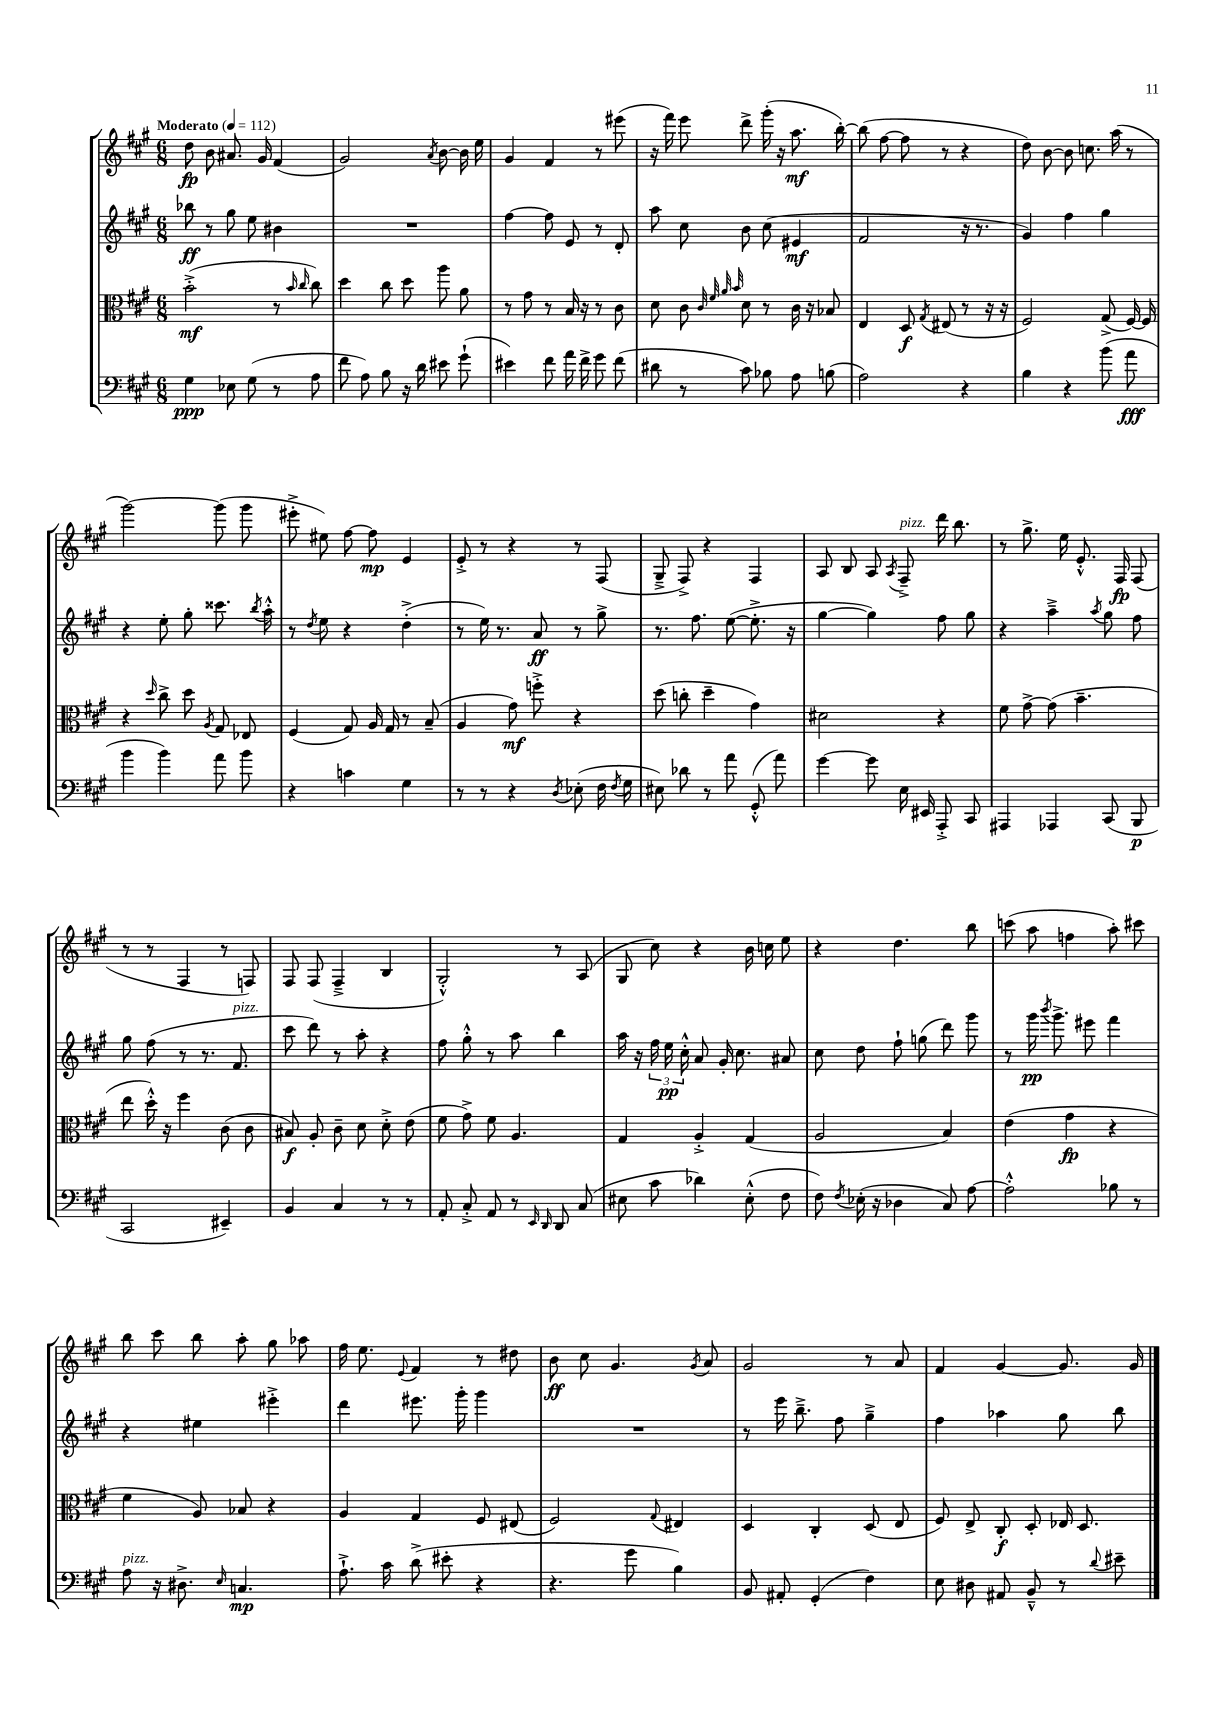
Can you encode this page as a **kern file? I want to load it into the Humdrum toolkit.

**kern	**dynam	**kern	**dynam	**kern	**dynam	**kern	**dynam
*part4	*part4	*part3	*part3	*part2	*part2	*part1	*part1
*staff4	*staff4	*staff3	*staff3	*staff2	*staff2	*staff1	*staff1
*clefF4	*	*clefC3	*	*clefG2	*	*clefG2	*
*k[f#c#g#]	*	*k[f#c#g#]	*	*k[f#c#g#]	*	*k[f#c#g#]	*
*M6/8	*	*M6/8	*	*M6/8	*	*M6/8	*
*MM112	*	*MM112	*	*MM112	*	*MM112	*
=1	=1	=1	=1	=1	=1	=1	=1
!	!	!	!	!	!	!LO:TX:a:B:t=Moderato	!
4G#\	ppp	(2b'^\	mf	8bb-X\	ff	8dd\	fp
.	.	.	.	8r	.	8b\	.
8E-X\	.	.	.	8gg#\	.	8.a#X/	.
(8G#\	.	.	.	8ee\	.	.	.
.	.	.	.	.	.	16g#/	.
8r	.	8r	.	4b#X\	.	(4f#/	.
.	.	16qqb/	.	.	.	.	.
.	.	16qqcc#/	.	.	.	.	.
8A\	.	8cc#\)	.	.	.	.	.
=2	=2	=2	=2	=2	=2	=2	=2
8f#\	.	4dd\	.	2.r	.	2g#/)	.
8A\)	.	.	.	.	.	.	.
8B\	.	8cc#\	.	.	.	.	.
16r	.	8dd\	.	.	.	.	.
16d\	.	.	.	.	.	.	.
.	.	.	.	.	.	8qa/	.
8e#X\	.	8aa\	.	.	.	[8b\	.
(8g#`\	.	8a\	.	.	.	16b\]	.
.	.	.	.	.	.	16ee\	.
=3	=3	=3	=3	=3	=3	=3	=3
4e#X\)	.	8r	.	[4ff#\	.	4g#/	.
.	.	8g#\	.	.	.	.	.
8f#\	.	8r	.	8ff#\]	.	4f#/	.
16a\	.	16B/	.	8e/	.	.	.
16f#^\	.	16r	.	.	.	.	.
8g#\	.	8r	.	8r	.	8r	.
(8f#\	.	8c#\	.	8d'/	.	(8eee#X\	.
=4	=4	=4	=4	=4	=4	=4	=4
8d#X\	.	8d\	.	8aa\	.	16r	.
.	.	.	.	.	.	16fff#\)	.
8r	.	8c#\	.	8cc#\	.	8eee\	.
.	.	32qqc#/	.	.	.	.	.
.	.	32qqf#/	.	.	.	.	.
.	.	32qqa/	.	.	.	.	.
.	.	32qqb/	.	.	.	.	.
8c#\)	.	8d\	.	8b\	.	8ddd^\	.
8B-X\	.	8r	.	(8cc#\	.	(16ggg#'\	.
.	.	.	.	.	.	16r	.
8A\	.	16c#\	.	4e#X/	mf	8.aa\	mf
.	.	16r	.	.	.	.	.
(8Bn\	.	8B-X/	.	.	.	.	.
.	.	.	.	.	.	[16bb'\)	.
=5	=5	=5	=5	=5	=5	=5	=5
2A\)	.	4E/	.	2f#/	.	(8bb\]	.
.	.	.	.	.	.	[8ff#\	.
.	.	8D/	f	.	.	8ff#\]	.
.	.	8qG#/	.	.	.	.	.
.	.	(8E#X/	.	.	.	8r	.
4r	.	8r	.	16r	.	4r	.
.	.	.	.	8.r	.	.	.
.	.	16r	.	.	.	.	.
.	.	16r	.	.	.	.	.
=6	=6	=6	=6	=6	=6	=6	=6
4B\	.	2F#/)	.	4g#/)	.	8dd\)	.
.	.	.	.	.	.	[8b\	.
4r	.	.	.	4ff#\	.	8b\]	.
.	.	.	.	.	.	8.ccn\	.
(8b\	.	(8G#^/	.	4gg#\	.	.	.
.	.	.	.	.	.	(16aa\	.
8a\	fff	[16F#/)	.	.	.	8r	.
.	.	16F#/]	.	.	.	.	.
!!LO:LB:g=z
=7	=7	=7	=7	=7	=7	=7	=7
4b\	.	4r	.	4r	.	[2ggg#\)	.
.	.	16qqdd/	.	.	.	.	.
4b\)	.	8cc#^\	.	8ee'\	.	.	.
.	.	8dd\	.	8gg#'\	.	.	.
.	.	8qA/	.	.	.	.	.
8a\	.	8G#/	.	8.ccc##X\	.	(8ggg#\]	.
8b\	.	8E-X/	.	.	.	8ggg#\	.
.	.	.	.	8qbb/	.	.	.
.	.	.	.	16aa'^^\	.	.	.
=8	=8	=8	=8	=8	=8	=8	=8
4r	.	(4F#/	.	8r	.	8eee#X'^\	.
.	.	.	.	8qdd/	.	.	.
.	.	.	.	8ee\	.	8ee#X\)	.
4cn\	.	8G#/)	.	4r	.	[8ff#\	.
.	.	16A/	.	.	.	8ff#\]	mp
.	.	16G#/	.	.	.	.	.
4G#\	.	8r	.	(4dd'^\	.	4e/	.
.	.	(8B~/	.	.	.	.	.
=9	=9	=9	=9	=9	=9	=9	=9
8r	.	4A/	.	8r	.	8e'^/	.
8r	.	.	.	16ee\)	.	8r	.
.	.	.	.	8.r	.	.	.
4r	.	8g#\)	mf	.	.	4r	.
.	.	8ffn'^\	.	8a/	ff	.	.
8qD/	.	.	.	.	.	.	.
(8E-X'\	.	4r	.	8r	.	8r	.
16F#\	.	.	.	8gg#^\	.	(8F#/	.
8qF#/	.	.	.	.	.	.	.
16G#\	.	.	.	.	.	.	.
=10	=10	=10	=10	=10	=10	=10	=10
8E#X\)	.	(8dd\	.	8.r	.	8G#~^/	.
8d-X\	.	8ccn'\	.	.	.	8F#^/)	.
.	.	.	.	8.ff#\	.	.	.
8r	.	4dd~\	.	.	.	4r	.
8a\	.	.	.	([8ee\	.	.	.
(8GG#'^^/	.	4g#\)	.	8.ee'^\]	.	4F#/	.
8a\)	.	.	.	.	.	.	.
.	.	.	.	16r	.	.	.
=11	=11	=11	=11	=11	=11	=11	=11
[4g#\	.	2d#X\	.	[4gg#\	.	8A/	.
.	.	.	.	.	.	8B/	.
8g#\]	.	.	.	4gg#\])	.	8A/	.
.	.	.	.	.	.	8qA/	.
!	!	!	!	!	!	!LO:TX:a:i:t=pizz.	!
16E\	.	.	.	.	.	8F#~^/	.
16EE#X/	.	.	.	.	.	.	.
8AAA'^/	.	4r	.	8ff#\	.	16ddd\	.
.	.	.	.	.	.	8.bb\	.
8CC#/	.	.	.	8gg#\	.	.	.
=12	=12	=12	=12	=12	=12	=12	=12
4AAA#X/	.	8f#\	.	4r	.	8r	.
.	.	[8g#^\	.	.	.	8.gg#^\	.
4AAA-X/	.	(8g#\]	.	4aa~^\	.	.	.
.	.	.	.	.	.	16ee\	.
.	.	4.b~\	.	.	.	8.e'^^/	.
.	.	.	.	8qaa/	.	.	.
(8CC#/	.	.	.	8gg#\	.	.	.
.	.	.	.	.	.	16F#/	fp
8BBB/	p	.	.	8ff#\	.	(8F#/	.
!!LO:LB:g=z
=13	=13	=13	=13	=13	=13	=13	=13
2CC#/	.	8ee\	.	8gg#\	.	8r	.
.	.	16dd'^^\)	.	(8ff#\	.	8r	.
.	.	16r	.	.	.	.	.
.	.	4ff#\	.	8r	.	4F#/	.
.	.	.	.	8.r	.	.	.
4EE#X~/)	.	(8c#\	.	.	.	8r	.
!	!	!	!	!LO:TX:a:i:t=pizz.	!	!	!
.	.	.	.	8.f#/	.	.	.
.	.	8c#\	.	.	.	8Fn/)	.
=14	=14	=14	=14	=14	=14	=14	=14
4BB/	.	8B#X/)	f	8ccc#\	.	8F#/	.
.	.	8A'/	.	8ddd\)	.	(8F#/	.
4C#/	.	8c#~\	.	8r	.	4F#~^/	.
.	.	8d\	.	8aa'\	.	.	.
8r	.	8d'^\	.	4r	.	4B/	.
8r	.	(8e\	.	.	.	.	.
=15	=15	=15	=15	=15	=15	=15	=15
8AA'/	.	8f#\	.	8ff#\	.	2G#'^^/)	.
8C#'^/	.	8g#^\)	.	8gg#'^^\	.	.	.
8AA/	.	8f#\	.	8r	.	.	.
8r	.	4.A/	.	8aa\	.	.	.
16qqEE/	.	.	.	.	.	.	.
16qqDD/	.	.	.	.	.	.	.
8DD/	.	.	.	4bb\	.	8r	.
(8C#/	.	.	.	.	.	(8A/	.
=16	=16	=16	=16	=16	=16	=16	=16
8E#X\	.	4G#/	.	16aa\	.	8G#/	.
.	.	.	.	16r	.	.	.
8c#\	.	.	.	24ff#\	.	8cc#\)	.
.	.	.	.	24ee\	pp	.	.
.	.	.	.	24cc#'^^\	.	.	.
4d-X\)	.	4A'^/	.	8a/	.	4r	.
.	.	.	.	16g#'/	.	.	.
.	.	.	.	8.cc#\	.	.	.
(8E#'^^\	.	(4G#/	.	.	.	16b\	.
.	.	.	.	.	.	16ccn\	.
8F#\	.	.	.	8a#X/	.	8ee\	.
=17	=17	=17	=17	=17	=17	=17	=17
8F#\)	.	2A/	.	8cc#\	.	4r	.
8qF#/	.	.	.	.	.	.	.
(16E-X'\	.	.	.	8dd\	.	.	.
16r	.	.	.	.	.	.	.
4D-X\	.	.	.	8ff#`\	.	4.dd\	.
.	.	.	.	(8ggn\	.	.	.
8C#/)	.	4B/)	.	8ddd\)	.	.	.
[8A\	.	.	.	8ggg#\	.	8bb\	.
=18	=18	=18	=18	=18	=18	=18	=18
2A'^^\]	.	(4e\	.	8r	.	(8cccn\	.
.	.	.	.	16ggg#\	pp	8aa\	.
.	.	.	.	8qbbb/	.	.	.
.	.	.	.	8.ggg#^\	.	.	.
.	.	4g#\	fp	.	.	4ffn\	.
.	.	.	.	8eee#X\	.	.	.
8B-X\	.	4r	.	4fff#\	.	8aa'\)	.
8r	.	.	.	.	.	8ccc#X\	.
!!LO:LB:g=z
=19	=19	=19	=19	=19	=19	=19	=19
!LO:TX:a:i:t=pizz.	!	!	!	!	!	!	!
8A\	.	4f#\	.	4r	.	8bb\	.
16r	.	.	.	.	.	8ccc#\	.
8.D#X^\	.	.	.	.	.	.	.
.	.	8A/)	.	4ee#X\	.	8bb\	.
16qqE/	.	.	.	.	.	.	.
4.Cn/	mp	8B-X/	.	.	.	8aa'\	.
.	.	4r	.	4eee#X'^\	.	8gg#\	.
.	.	.	.	.	.	8aa-X\	.
=20	=20	=20	=20	=20	=20	=20	=20
8.A`^\	.	4A/	.	4ddd\	.	16ff#\	.
.	.	.	.	.	.	8.ee\	.
16c#\	.	.	.	.	.	.	.
.	.	.	.	.	.	8qqe/	.
(8d^\	.	4G#/	.	8.eee#X\	.	4f#/	.
8e#X'\	.	.	.	.	.	.	.
.	.	.	.	16ggg#'\	.	.	.
4r	.	8F#/	.	4ggg#\	.	8r	.
.	.	(8E#X/	.	.	.	8dd#X\	.
=21	=21	=21	=21	=21	=21	=21	=21
4.r	.	2F#/)	.	2.r	.	8b\	ff
.	.	.	.	.	.	8cc#\	.
.	.	.	.	.	.	4.g#/	.
8g#\	.	.	.	.	.	.	.
.	.	8qqG#/	.	.	.	.	.
4B\)	.	4E#X/	.	.	.	.	.
.	.	.	.	.	.	8qg#/	.
.	.	.	.	.	.	8a/	.
=22	=22	=22	=22	=22	=22	=22	=22
8BB/	.	4D/	.	8r	.	2g#/	.
8AA#X'/	.	.	.	16eee\	.	.	.
.	.	.	.	8.bb~^\	.	.	.
(4GG#'/	.	4C#'/	.	.	.	.	.
.	.	.	.	8ff#\	.	.	.
4F#\)	.	(8D/	.	4gg#~^\	.	8r	.
.	.	8E/	.	.	.	8a/	.
=23	=23	=23	=23	=23	=23	=23	=23
8E\	.	8F#/)	.	4ff#\	.	4f#/	.
8D#X\	.	8E^/	.	.	.	.	.
8AA#X/	.	8C#'/	f	4aa-X\	.	[4g#/	.
8BB~^^/	.	8D'/	.	.	.	.	.
8r	.	16E-X/	.	8gg#\	.	8.g#/]	.
.	.	8.D/	.	.	.	.	.
8qqd/	.	.	.	.	.	.	.
8e#X~\	.	.	.	8bb\	.	.	.
.	.	.	.	.	.	16g#/	.
==	==	==	==	==	==	==	==
*-	*-	*-	*-	*-	*-	*-	*-
